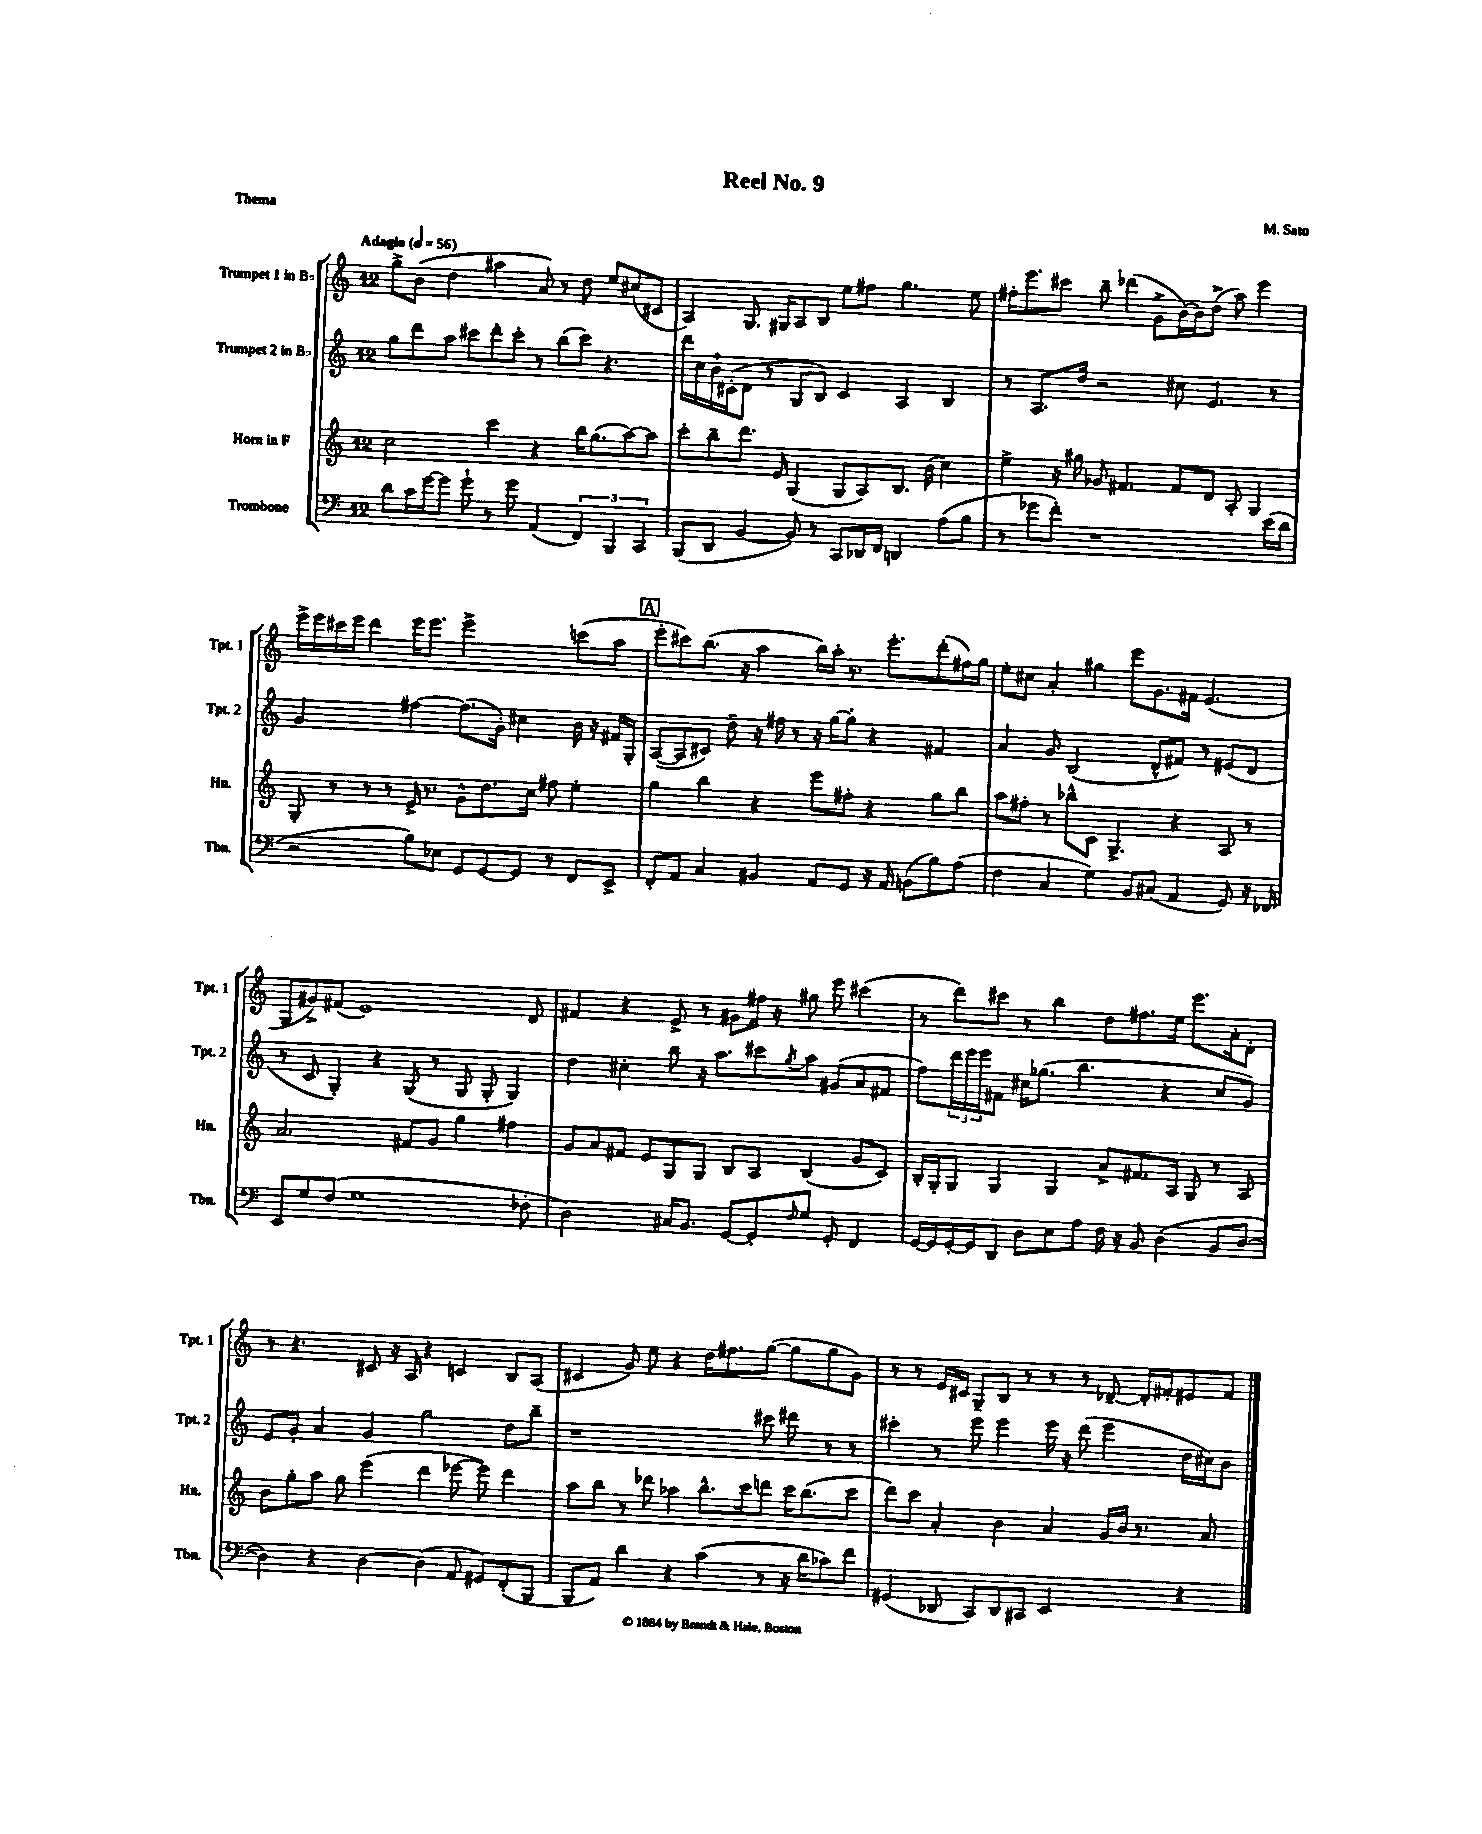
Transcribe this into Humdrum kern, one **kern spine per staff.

**kern	**kern	**kern	**kern
*staff4	*staff3	*staff2	*staff1
*clefF4	*clefG2	*clefG2	*clefG2
*k[]	*k[]	*k[]	*k[]
*M12/8	*M12/8	*M12/8	*M12/8
*MM56	*MM56	*MM56	*MM56
8d	2cc	8gg	8gg^
16c	.	8ddd	(8b
[16g	.	.	.
8g]	.	8aa	4dd
8g`	.	8ccc#	.
8r	4ccc	8ddd'	4aa#
8g	.	8ccc#'	.
(4AA	4r	8r	8a)
.	.	(8bb	8r
6FF)	16bb	8ccc#)	8dd
.	(8.gg	.	.
.	.	4.r	8ee
6BBB	.	.	.
.	[8aa)	.	(8cc#
6CC	.	.	.
.	8aa]	.	8c#
=	=	=	=
(8BBB	8ccc'	16ddd	4A)
.	.	16cc	.
8DD	8bb~	16b`	.
.	.	(16c#'	.
[4BB	8.ddd	8d	8.G
.	.	8r	.
.	16e	.	16G#
8BB])	(4G	8G	8A
8r	.	8B)	8B
8CC	8G	4c#	8ee
16DD-	8A)	.	8ff#
16FF	.	.	.
4DD	8.B	4A	4.gg
.	(16b	.	.
(8A	4cc)	4B	.
8B	.	.	8ee
=	=	=	=
8r	4ee^	8r	16ff#'
.	.	.	8.eee
8g-	.	8.A	.
8f')	16r	.	8ccc#
.	16gg#	16dd	.
1r	8g-	2r	8bb~
.	4.f#	.	(4ddd-
.	.	.	8g^
.	8f#	8cc#	[16b)
.	.	.	16b]
.	8d	4.e	(8dd^
.	8A'	.	8aa)
.	4G	.	4eee
(16e	.	8r	.
16d	.	.	.
=	=	=	=
2r	8G'	2g	16eee^
.	.	.	16eee
.	8r	.	16ccc#
.	.	.	16eee
.	8r	.	4ddd
.	8r	.	.
8B)	16e^	[4ff#	16eee
.	8.r	.	8.eee
8E-	.	.	.
8GG	8g^^	(8.ff#]	2eee^
[8GG	8.dd	.	.
.	.	16g')	.
8GG]	.	4cc#	.
.	16cc	.	.
8r	8ff#	.	.
8FF	4ee'	16b	(8ccc
.	.	16r	.
8EE^	.	16f#	8aa
.	.	16G'	.
=	=	=	=
8FF'	4gg	([8A	8eee'
8AA	.	8A]	8ccc#)
4C	4bb	8c#)	(8.bb
.	.	8dd~	.
.	.	.	16r
4BB#	4r	16r	4aa
.	.	16ff#	.
.	.	8r	.
8AA	8eee	16r	16bb)
.	.	[16gg	16aa'
8GG	8ff#'	8gg']	8.r
16r	4r	4r	.
16AA	.	.	8.eee'
(8BB	.	.	.
8B)	8gg	4f#	(8ddd'
(8A	8bb	.	16ff#)
.	.	.	16gg
=	=	=	=
4F	8aa	4a	8ee'
.	8ff#'	.	8cc#
4C	8r	8g	4a'
.	8bb-^^	(2B	.
4G)	8c	.	4gg#
.	4.G^	.	.
8BB	.	.	8eee
(8C#	.	8d^^	8.g
4AA	4r	8f#)	.
.	.	.	16f#
.	.	8r	(4.e
8GG)	8A	(8e#	.
16r	8r	8d	.
16FF-	.	.	.
=	=	=	=
8EE	2.a	8r	8G
8G	.	8c	8g#^)
(8F	.	4G')	(8f#
1G	.	.	1e)
.	.	4r	.
.	8f#	(8G	.
.	8g	8r	.
.	4gg	8G	.
.	.	8G'	.
.	4ff#	4G)	.
8F-'	.	.	8d
=	=	=	=
2D)	8g	4dd	4f#
.	8a	.	.
.	8f#	4cc#'	4r
.	8e	.	.
16C#	8G	8bb	8e^
8.BB	.	.	.
.	8G	16r	8r
.	.	8.aa	.
[8GG	8B	.	8g#
8GG']	8A	8ccc#	16ff#
.	.	.	16r
16qqF	.	8qgg	.
8G	(4B	8aa	8gg#
8GG'	.	(8g#	8eee
4FF	8g	8a	(4ccc#
.	8c)	8f#	.
=	=	=	=
[16GG	16B'	8ff)	8r
16GG]	16G'	.	.
[16GG'	8G	24ddd	8ddd)
.	.	24eee	.
16GG]	.	.	.
.	.	24eee	.
8DD	4G	8f#	8ccc#
8D	.	16cc#	8r
.	.	(8.gg-	.
8E	4G	.	4bb
8A	.	4.bb	.
16F	8a^	.	8dd
16r	.	.	.
8BB	8.f#	.	8.ff#
(4D	.	4r	.
.	16A	.	16ee
.	8G	.	8.eee
8BB	8r	8cc#	.
.	.	.	16a'
[8D	8A	8g)	8d'
=	=	=	=
4D])	8b	8e	8r
.	8gg'	8g'	4.r
4r	8aa	4a	.
.	8gg	.	.
[4D	(4eee	4g	8c#
.	.	.	16r
.	.	.	16A
(4D]	4ddd	2gg	4r
8AA	[8eee-	.	4c
8GG#)	8eee-])	.	.
(8FF'	4ddd	8dd	8B
8BBB	.	8bb~	(8A
=	=	=	=
8BBB	8aa	1r	4c#
8AA)	8bb	.	.
4d	8r	.	8g)
.	8ddd-	.	8ee
4r	4aa-	.	4r
(4c	8.bb^^	.	16dd
.	.	.	8.ff#
.	16ccc	.	.
8r	8ddd	8ccc#	([8gg
16r	16ccc	8ddd#	8gg]
16d	(8.bb	.	.
8c-)	.	8r	8gg
8f	8ccc	8r	8g)
=	=	=	=
(4GG#	8ddd)	4ccc#'	8r
.	8ccc	.	8r
8DD-	4a'	8r	16e
.	.	.	16c#
8CC)	.	8eee	8G~
8DD-	4b	4eee	8B
8CC#	.	.	8r
2EE	4a	16eee	8r
.	.	16r	.
.	.	(8ddd	8r
.	16g	4eee	[8d-~
.	16b	.	.
.	8.r	.	16d-']
.	.	.	16f#'
4r	.	16dd	8e#
.	8.a	16cc#)	.
.	.	8b	8f#
==	==	==	==
*-	*-	*-	*-
